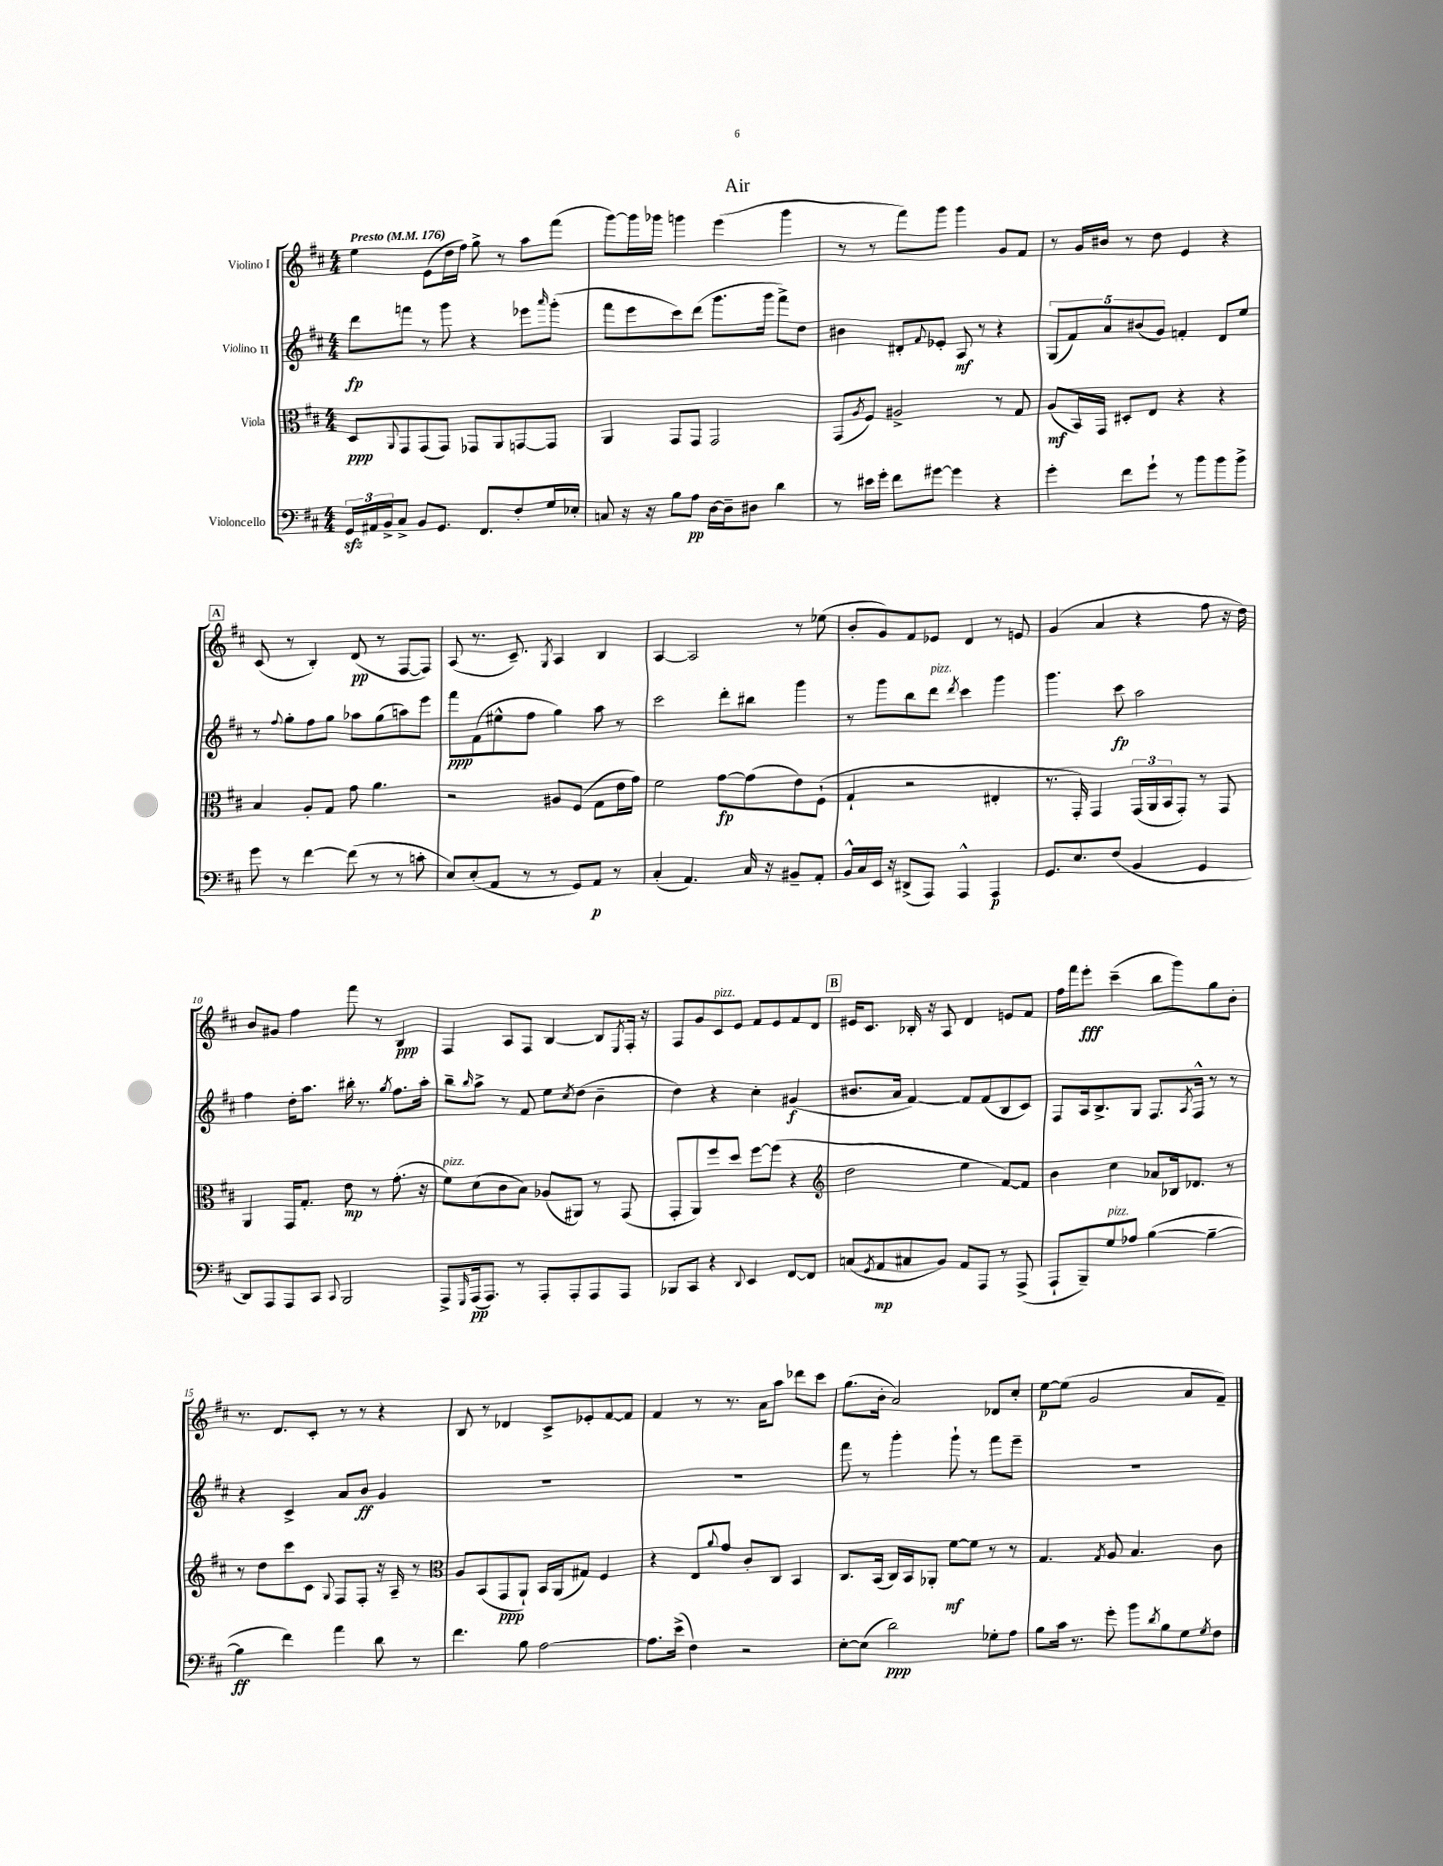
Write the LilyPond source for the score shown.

\header { title = "Air" }
<<
\new StaffGroup <<
\new Staff = "s0" \with { instrumentName = "Violino I" } {
    \clef treble \key d \major \numericTimeSignature \time 4/4 \tempo "Presto" 4 = 176
    e''4 e'8( d''16 fis''16) g''8-> r8 a''8 fis'''8( |
    g'''8~) g'''16 ges'''16 g'''4 e'''4( g'''4 |
    r8 r8 fis'''8) g'''8 g'''4 g'8 fis'8 |
    r8 g'16 bis'16 r8 d''8 e'4 r4 |
    \mark \markup { \box "A" } cis'8( r8 b4-.) d'8\pp( r8 fis8~ fis8) |
    a8( r8. cis'8.--) \acciaccatura { g8 } a4 b4 |
    a4~ a2 r8 ees''8( |
    b'8-. g'8) fis'8 ees'8 d'4 r8 e'8 |
    g'4( a'4 r4 fis''8 r16 d''16) |
    b'8 gis'8 fis''4 fis'''8 r8 b4\ppp |
    fis4 a8 fis8 b4~ b8 \acciaccatura { e8 } fis16-. r16 |
    fis8 g'8 cis'8^\markup { \italic "pizz." } e'8 fis'8 e'8 fis'8 d'8 |
    \mark \markup { \box "B" } eis'16 cis'8. bes16-. r16 a8 d'4 e'8 fis'8 |
    fis''16 fis'''16 e'''8-.\fff cis'''4--( b''8 g'''8) g''8 b'8-. |
    r8. d'8. cis'8-. r8 r8 r4 |
    b8 r8 des'4 cis'8-> ees'8-. fis'8~ fis'8 |
    fis'4 r8 r8. a'16 a''8 des'''8 cis'''8 |
    g''8.( b'16-. a'2) des'8 cis''8-. |
    e''8~\p e''8( g'2 a'8 fis'8--) \bar "|." |
}
\new Staff = "s1" \with { instrumentName = "Violino II" } {
    \clef treble \key d \major \numericTimeSignature \time 4/4
    d'''8\fp f'''8 r8 g'''8 r4 ees'''8 \grace { a'''16 } g'''8-.( |
    fis'''8 e'''8 cis'''8) d'''8( g'''8. g'''16 fis'''8->) d''8 |
    bis'4 dis'8-. \appoggiatura { fis'8 } ees'8-. a8\mf r8 r4 |
    \tuplet 5/4 { g8( fis'8) a'8 bis'8( g'8) } f'4-. d'8 e''8 |
    \mark \markup { \box "A" } r8 \appoggiatura { fis''8 } g''8-. fis''8 g''8 aes''8 g''8( a''8) e'''8 |
    fis'''8\ppp fis'8( eis''8-^ fis''8 g''4) a''8 r8 |
    cis'''2 d'''8-. bis''8 g'''4 |
    r8 g'''8 b''8 d'''8^\markup { \italic "pizz." } \acciaccatura { d'''8 } cis'''4 g'''4 |
    g'''4. cis'''8\fp a''2 |
    fis''4 d''16-. a''8. bis''16-. r8. \acciaccatura { g''8 } fis''8. a''16-. |
    b''8-- \grace { b''16 } a''8-> r8 fis'8 e''8 \acciaccatura { cis''8 } d''8( b'4-- |
    d''4) r4 cis''4-. gis'4\f( |
    \mark \markup { \box "B" } bis'8. a'16 fis'4~) fis'8 fis'8( b8 cis'8) |
    fis8 a16 b8.-> g8 fis8. \acciaccatura { a8 } fis16-^ r8 r8 |
    r4 cis'4-> a'8 b'8\ff g'4 |
    R1 |
    R1 |
    fis'''8 r8 g'''4-. g'''8-! r8 fis'''8 e'''8-- |
    R1 \bar "|." |
}
\new Staff = "s2" \with { instrumentName = "Viola" } {
    \clef alto \key d \major \numericTimeSignature \time 4/4
    d8\ppp \appoggiatura { a,8 } g,8 g,8( g,8) ges,8 a,8 g,8~ g,8 |
    a,4 g,8 g,8 g,2 |
    g,8( \acciaccatura { a8 } fis8) ais2-> r8 g8 |
    a8\mf( b,16) g,16 dis8-. e8 r4 r4 |
    \mark \markup { \box "A" } b4 a8-. g8 g'8 a'4. |
    r2 ais8 fis8( g8 e'16 g'16) |
    fis'2 g'8~\fp g'8( e'8) fis8-!( |
    g4-! r2 eis4-. |
    r8. g,16-.) g,4 \tuplet 3/2 { g,16( a,16 b,16 } g,8-.) r8 g,8 |
    a,4 g,16 g8.-. e'8\mp r8 g'8.-.( r16 |
    fis'8^\markup { \italic "pizz." }) d'8( cis'8 b8) aes8( ais,8) r8 g,8( |
    g,8-. a,8) fis''8 d''8 fis''8~ fis''8( r4 |
    \mark \markup { \box "B" } \clef treble d''2 e''4 fis'8~) fis'8 |
    b'4 cis''4 aes'8 bes16 des'8. r8 |
    r8 d''8 cis'''8 cis'8 \appoggiatura { g8 } fis8 fis8-. r16 a16-- r8 |
    \clef alto a8 b,8( g,8\ppp a,8-!) b,16 a,16( gis8) fis4 |
    r4 e8 \appoggiatura { a'8 } g'8 cis'8-. cis8 b,4 |
    cis8. b,16( cis16) b,16 aes,8-. fis'8~\mf fis'8 r8 r8 |
    g4. \acciaccatura { g8 } a8 b4. cis'8 \bar "|." |
}
\new Staff = "s3" \with { instrumentName = "Violoncello" } {
    \clef bass \key d \major \numericTimeSignature \time 4/4
    \tuplet 3/2 { g,16\sfz ais,16 b,16-> } cis8-> b,8 g,8. fis,8. fis8-. g16 ees16-. |
    c8 r16 r16 b8 a8\pp d16~ d16-- dis8 d'4 |
    r8 eis'16 g'16-. fis'8 gis'8~ gis'4 r4 |
    g'4-. fis'8 g'8-! r8 b'8 b'8 b'8-> |
    \mark \markup { \box "A" } g'8 r8 fis'4~ fis'8( r8 r8 c'8-. |
    e8) e8-.( a,8 r8 r8 g,8) a,8\p r8 |
    cis4-.( a,4.) cis16 r16 bis,8-- a,8-. |
    b,16-^ cis16 e,16 r16 dis,8->( a,,8) a,,4-^ a,,4\p |
    g,8. e8. fis8( b,4 g,4 |
    d,8) a,,8 a,,8 cis,8 \appoggiatura { cis,8 } b,,2 |
    a,,8-> \grace { g,,16 } a,,16\pp( a,,8.) r8 a,,8-. a,,8-. a,,8 a,,8 |
    bes,,8 cis,8 r4 \appoggiatura { d,8 } e,4 fis,8~ fis,8 |
    \mark \markup { \box "B" } c8( \acciaccatura { g,8 } a,8\mp cis8 b,8) a,8 a,,8 r8 a,,8->( |
    a,,8-! b,,8--) g8^\markup { \italic "pizz." } aes8 b4~( b4~-- |
    b4\ff fis'4) a'4 d'8 r8 |
    fis'4. b8 a2~ |
    a8. e'16->( fis4) r2 |
    e8~-. e8( d'2\ppp) ges8-. a8 |
    b8 cis'16 r8. g'8-. b'8 \acciaccatura { d'8 } b8 g8 \acciaccatura { g8 } fis8 \bar "|." |
}
>>
>>
